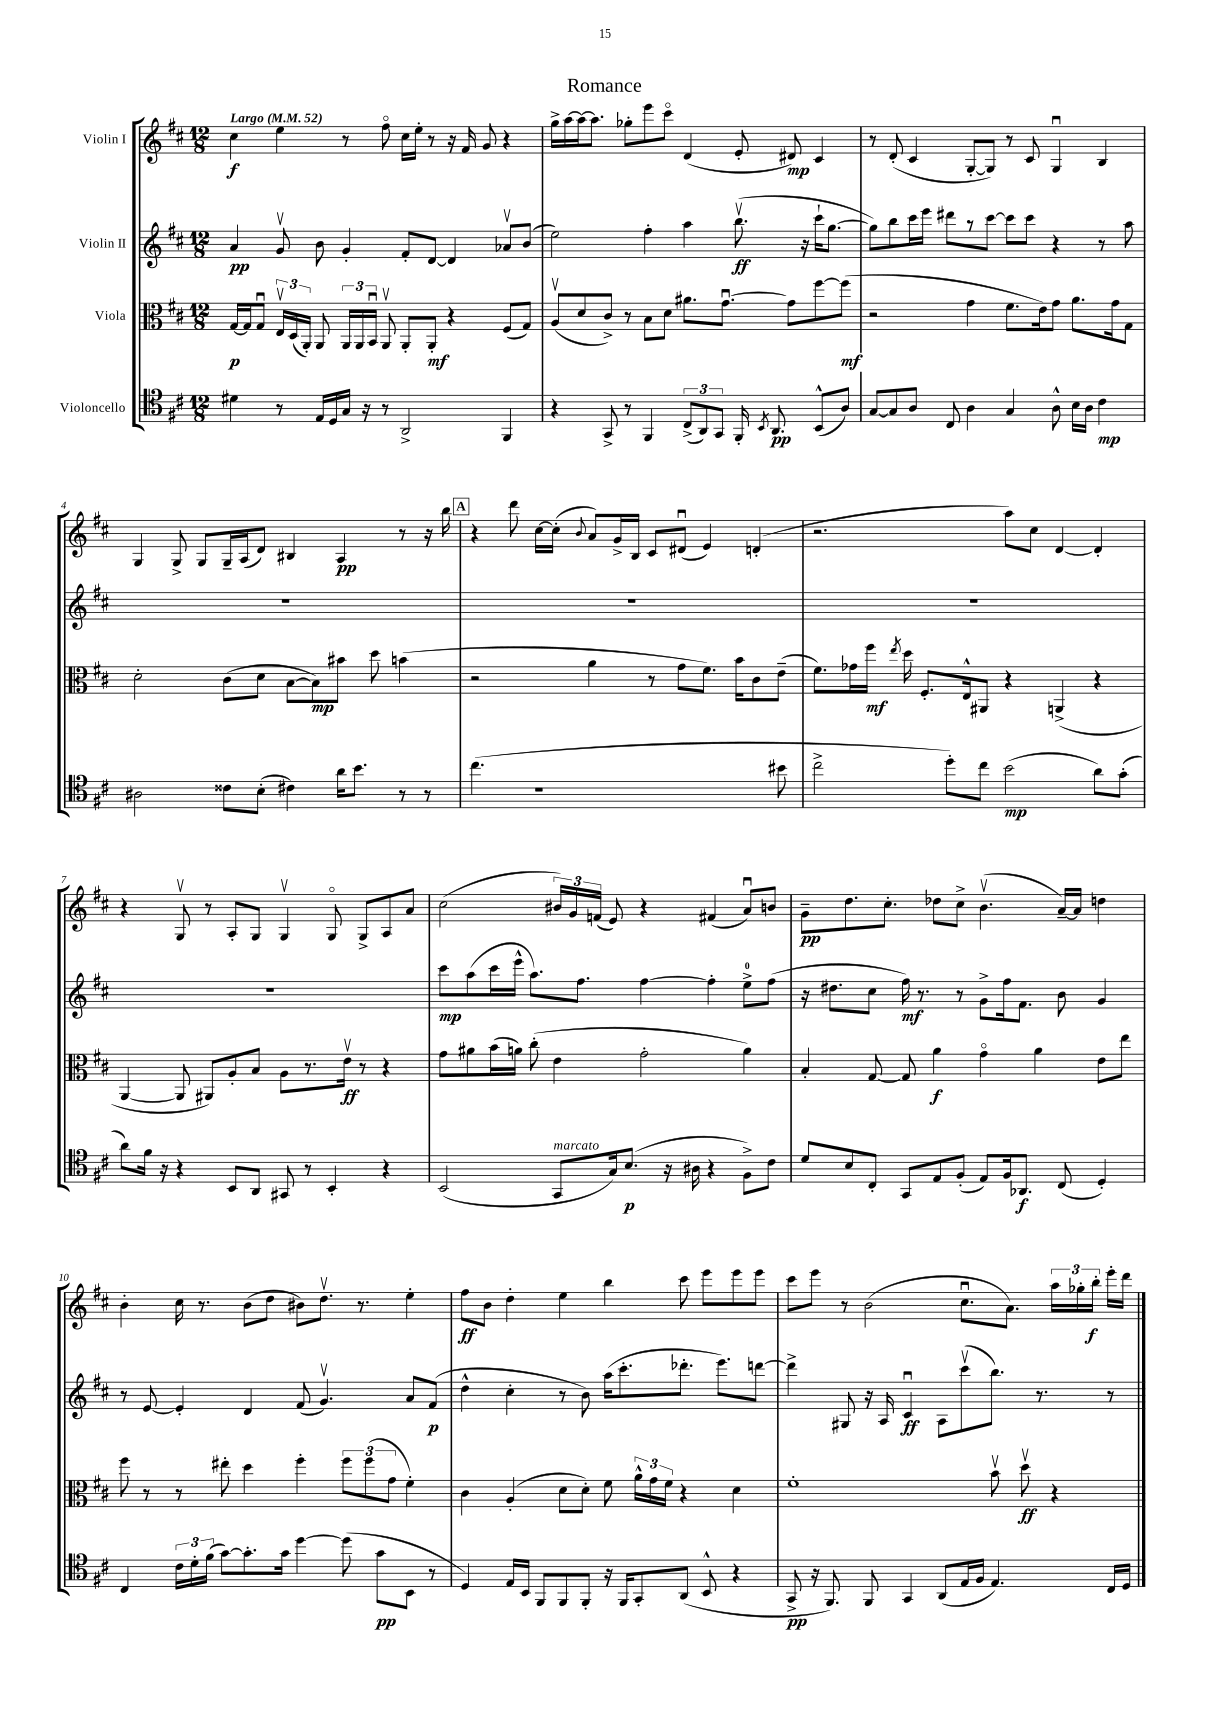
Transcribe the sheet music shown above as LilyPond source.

\header { title = "Romance" }
<<
\new StaffGroup <<
\new Staff = "s0" \with { instrumentName = "Violin I" } {
    \clef treble \key d \major \numericTimeSignature \time 12/8 \tempo "Largo" 4 = 52
    \autoBeamOff cis''4\f e''4 r8 fis''8\flageolet cis''16[ e''16]-. r8 r16 fis'16 g'8 r4 |
    g''16[-> a''16~ a''16~ a''8.] ges''8[-. e'''8 cis'''8]\flageolet d'4( e'8-. dis'8\mp) cis'4 |
    r8 d'8-.( cis'4 g8[~-. g8]) r8 cis'8 g4\downbow b4 |
    g4 g8-> g8[ g16-- a16( d'8]) bis4 a4\pp r8 r16 b''16 |
    \mark \markup { \box "A" } r4 d'''8 cis''16[~ cis''16]-.( \appoggiatura { b'8 } a'8[) g'16-> b16] cis'8[ dis'8]\downbow( e'4) d'4-.( |
    r2. a''8[) cis''8] d'4~ d'4-. |
    r4 g8\upbow r8 a8[-. g8] g4\upbow g8\flageolet g8[-> a8 a'8] |
    cis''2( \tuplet 3/2 { bis'16[) g'16 f'16]( } e'8) r4 fis'4( a'8[\downbow) b'8] |
    g'8[--\pp d''8. cis''8.]-. des''8[ cis''8]-> b'4.\upbow( a'16[~--) a'16] d''4 |
    b'4-. cis''16 r8. b'8[( d''8] bis'8[) d''8.]\upbow r8. e''4-. |
    fis''8[\ff b'8] d''4-. e''4 b''4 cis'''8 e'''8[ e'''8 e'''8] |
    cis'''8[ e'''8] r8 b'2( cis''8.[\downbow a'8.]) \tuplet 3/2 { a''16[ ges''16-. b''16]-.\f } e'''16[-. d'''16] \bar "|." |
}
\new Staff = "s1" \with { instrumentName = "Violin II" } {
    \clef treble \key d \major \numericTimeSignature \time 12/8
    \autoBeamOff a'4\pp g'8\upbow b'8 g'4-. fis'8[-. d'8]~ d'4 aes'8[\upbow b'8]( |
    e''2) fis''4-. a''4 b''8.\upbow\ff( r16 cis'''16[-! g''8.]~ |
    g''8[) b''8 cis'''16 e'''16] dis'''8[ r8 cis'''8]~ cis'''8[ cis'''8] r4 r8 a''8 |
    R1. |
    \mark \markup { \box "A" } R1. |
    R1. |
    R1. |
    cis'''8[\mp a''8( cis'''16 e'''16]-^ a''8.[) fis''8.] fis''4~ fis''4-. e''8[-0-> fis''8]( |
    r16 dis''8.[ cis''8] fis''16\mf) r8. r8 g'8[-> fis''16 fis'8.] b'8 g'4 |
    r8 e'8~ e'4-. d'4 fis'8( g'4.\upbow) a'8[ fis'8]\p( |
    d''4-^ cis''4-. r8 b'8) a''16[( cis'''8.-. des'''8.]-. e'''8.[) d'''8]~ |
    d'''4-> gis8 r16 a16 cis'4\downbow\ff a8[ cis'''8\upbow( b''8.]) r8. r8 \bar "|." |
}
\new Staff = "s2" \with { instrumentName = "Viola" } {
    \clef alto \key d \major \numericTimeSignature \time 12/8
    \autoBeamOff g16[~\p g16 g8]\downbow \tuplet 3/2 { e16[\upbow d16( a,16]-.) } a,8 \tuplet 3/2 { a,16[ a,16 b,16]\downbow } a,8\upbow a,8[-. a,8]-.\mf r4 fis8[( g8]) |
    a8[\upbow( d'8 cis'8]->) r8 b8[ d'8] ais'8.[ g'8.]~\downbow g'8[ fis''8~ fis''8]\mf( |
    r2 g'4 fis'8.[ e'16) g'8] a'8.[ g'16 g8] |
    d'2-. cis'8[( d'8] b8[~ b8\mp) bis'8] d''8 b'4( |
    \mark \markup { \box "A" } r2 a'4 r8 g'8[ fis'8.]) b'16[ cis'8 e'8]--( |
    fis'8.[) ges'16 fis''16]\mf \acciaccatura { e''8 } d''16 fis8.[-. e16-^ ais,8] r4 a,4->( r4 |
    a,4~ a,8 ais,8[) a8-. b8] a8[ r8. e'16]\upbow\ff r8 r4 |
    g'8[ ais'8 b'16( a'16]) cis''8-.( e'4 g'2-. a'4) |
    b4-. g8~ g8 a'4\f g'4\flageolet a'4 e'8[ e''8] |
    fis''8 r8 r8 eis''8-. d''4 fis''4-. \tuplet 3/2 { fis''8[ fis''8( g'8] } fis'4-.) |
    cis'4 a4-.( d'8[ d'8]-.) fis'8 \tuplet 3/2 { a'16[-^ g'16 fis'16] } r4 d'4 |
    fis'1-. b'8\upbow d''8\upbow\ff r4 \bar "|." |
}
\new Staff = "s3" \with { instrumentName = "Violoncello" } {
    \clef tenor \key d \major \numericTimeSignature \time 12/8
    \autoBeamOff dis'4 r8 e16[ d16 g16] r16 r8 a,2-> fis,4 |
    r4 g,8-> r8 fis,4 \tuplet 3/2 { cis8[->( a,8) g,8] } fis,16-. \acciaccatura { b,8 } a,8.\pp b,8[-^( a8]) |
    g8[~ g8 a8] cis8 a4 g4 a8-^ b16[ a16] cis'4\mp |
    ais2 cisis'8[ b8]-.( cis'4) a'16[ b'8.] r8 r8 |
    \mark \markup { \box "A" } cis''4.( r1 bis'8 |
    cis''2-> d''8[-.) cis''8] b'2\mp( a'8[) g'8]-.( |
    a'8[) fis'16] r16 r4 b,8[ a,8] gis,8 r8 b,4-. r4 |
    b,2( g,8[^\markup { \italic "marcato" } g16) b8.]\p( r16 ais16 r4 fis8[->) cis'8] |
    d'8[ b8 cis8]-. g,8[ e8 fis8]-.( e8[) fis16 aes,8.]\f cis8( d4-.) |
    cis4 \tuplet 3/2 { cis'16[ d'16-. fis'16]( } g'8[~) g'8.-. g'16] d''4~ d''8( g'8[\pp b,8] r8 |
    d4) e16[ b,16] fis,8[ fis,8 fis,8]-. r16 fis,16[ g,8-. a,8]( b,8-^ r4 |
    g,8->\pp r16 fis,8.) fis,8 g,4 a,8[( e16 fis16] e4.) cis16[ d16] \bar "|." |
}
>>
>>
